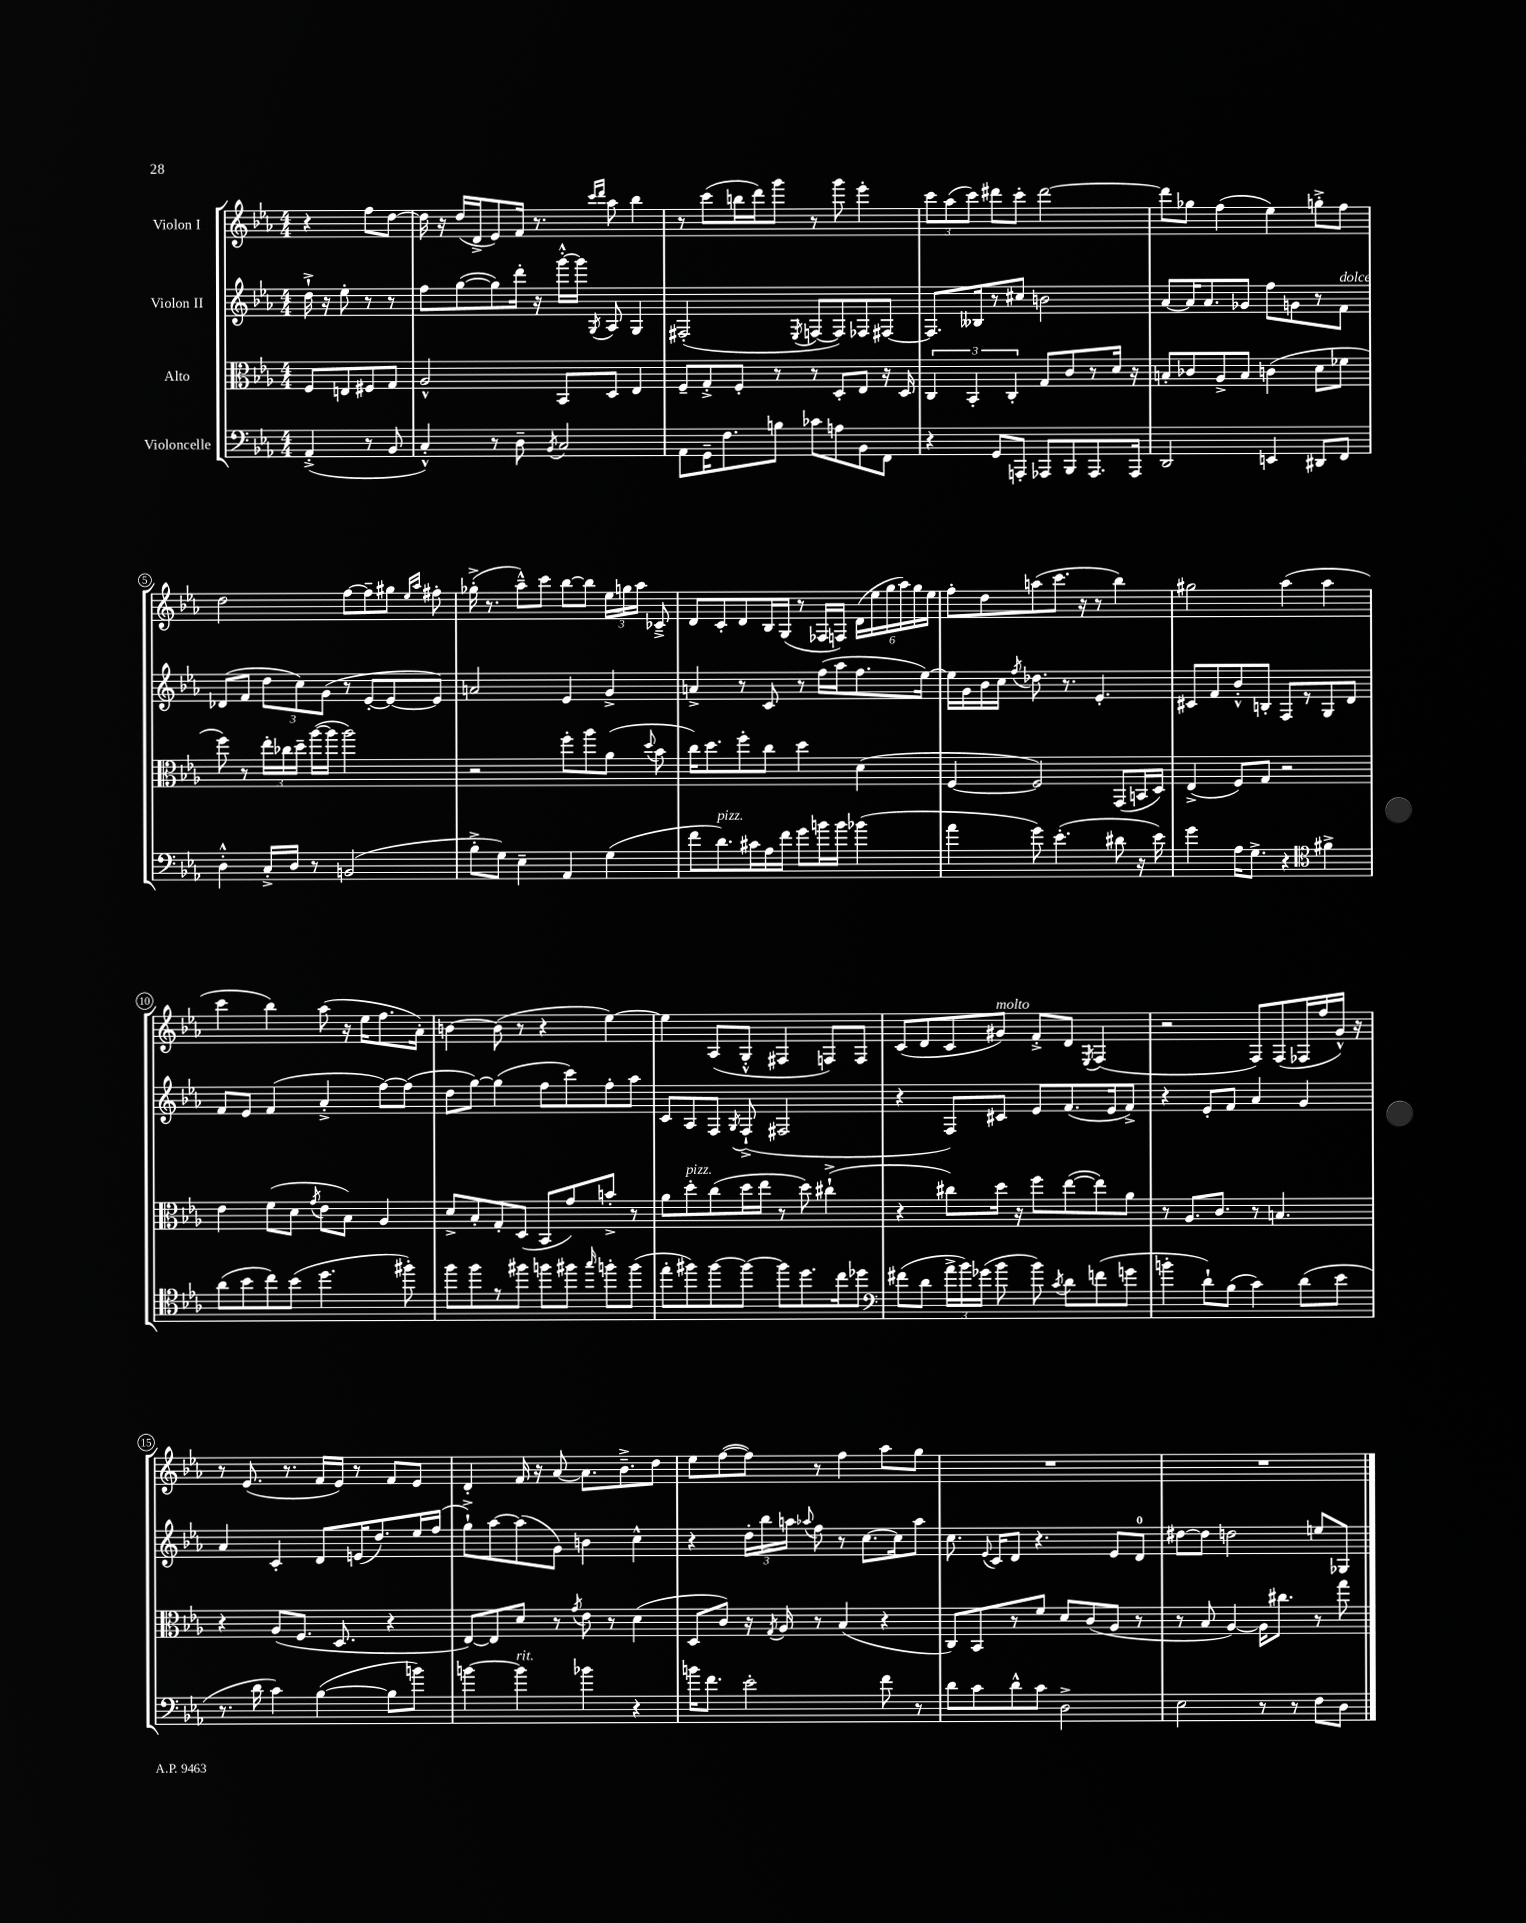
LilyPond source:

<<
\new StaffGroup <<
\new Staff = "s0" \with { instrumentName = "Violon I" } {
    \clef treble \key ees \major \numericTimeSignature \time 4/4 \partial 2
    \autoBeamOff r4 f''8[ d''8]~ |
    d''16 r16 d''16[( d'16-> ees'8) f'16] r8. \grace { c'''16[ d'''16] } aes''8 bes''4 |
    r8 c'''8[( b''16 d'''16) g'''8] r8 g'''8 ees'''4-. |
    \tuplet 3/2 { c'''8[ aes''8( c'''8]) } dis'''8[ c'''8]-. dis'''2~ |
    dis'''8[ ges''8] f''4( ees''4) g''8[-.-> f''8] |
    d''2 f''8[~ f''8-- gis''8] \grace { ees''16[ aes''16] } fis''8-. |
    ges''16-.->( r8. aes''8[---^) c'''8] bes''8[~ bes''8] \tuplet 3/2 { ees''16[ g''16 aes''16] } ces'8---> |
    d'8[ c'8-. d'8 bes16 g16]( r8 fes16[ f16]) \tuplet 6/4 { d'16[( ees''16 g''16 aes''16) g''16 ees''16] } |
    f''8[-. d''8 a''8( c'''8.] r16 r8 bes''4) |
    gis''2 aes''4( aes''4 |
    c'''4 bes''4) aes''8( r16 ees''16[ f''8. aes'16]-.) |
    b'4~ b'8( r8 r4 ees''4~) |
    ees''4 aes8[( g8]-.-^ fis4 f8[) f8] |
    c'8[( d'8 c'8 gis'8]^\markup { \italic "molto" }) f'8[-.-> d'8] \acciaccatura { ees8 } f4( |
    r2 f8[) f8( fes16 f''16 g'16]-^) r16 |
    r8 ees'8.( r8. f'16[ ees'16]) r8 f'8[ ees'8] |
    d'4-. f'16 r16 aes'8~ aes'8.[ bes'8.---> d''8] |
    ees''8[ f''8~( f''8]) r8 f''4 aes''8[ g''8] |
    R1 |
    R1 \bar "|." |
}
\new Staff = "s1" \with { instrumentName = "Violon II" } {
    \clef treble \key ees \major \numericTimeSignature \time 4/4 \partial 2
    \autoBeamOff d''16-!-> r16 ees''8-. r8 r8 |
    f''8[ g''8~( g''8) d'''16]-. r16 g'''16[~-.-^ g'''16] \acciaccatura { g8 } aes8 g4 |
    fis2-.( \acciaccatura { ees8 } f8[~ f8) fes8 fis8]~ |
    fis8.[ beses16 r8 cis''8] b'2 |
    aes'8[~ aes'16 aes'8. ges'8] f''8[ g'8 r8 f'8]^\markup { \italic "dolce" } |
    des'8[( f'8] \tuplet 3/2 { d''8[ c''8) g'8]( } r8 ees'8[~-. ees'8~ ees'8]) |
    a'2 ees'4 g'4-> |
    a'4-> r8 c'8 r8 f''16[( aes''16 f''8. ees''16]~) |
    ees''16[ g'16 bes'16 c''16] \acciaccatura { f''8 } des''8. r8. ees'4.-. |
    cis'8[ f'8 bes'8-.-^ b8]-. f8[ r8 g8 d'8] |
    f'8[ ees'8] f'4( aes'4-.-> f''8[~) f''8]( |
    d''8[ g''8]~) g''4( f''8[ c'''8) f''8-. aes''8] |
    c'8[ aes8 f8] \acciaccatura { g8 } f8-!->( fis2 |
    r4 f8[) cis'8] ees'8[ f'8.( ees'16 f'8]->) |
    r4 ees'8[-. f'8] aes'4 g'4 |
    aes'4 c'4-. d'8[ e'16( d''8.) ees''16 f''16]( |
    g''8[-!->) aes''8~ aes''8( g'8]) b'4 c''4-^ |
    r4 \tuplet 3/2 { d''16[-. bes''16 a''16] } \appoggiatura { aes''8 } f''8 r8 c''8.[~ c''16 aes''8] |
    c''8. \appoggiatura { ees'8 } c'16[ d'8] r4. ees'8[ d'8]-0 |
    dis''8[~ dis''8] d''2 e''8[ ges8] \bar "|." |
}
\new Staff = "s2" \with { instrumentName = "Alto" } {
    \clef alto \key ees \major \numericTimeSignature \time 4/4 \partial 2
    \autoBeamOff f8[ e8 fis8 g8] |
    aes2-^ bes,8[ d8] ees4 |
    f8[-- g8-.-> f8]-. r8 r8 d8[-. ees8] r16 d16 |
    \tuplet 3/2 { c4 bes,4-. c4-. } g8[ c'8 r8 d'16] r16 |
    b8[-. ces'8 aes8-> b8] c'4( d'8[ fes'8] |
    f''8) r8 \tuplet 3/2 { ees''16[-. ces''16 d''16]-- } aes''16[~( aes''16] aes''2) |
    r2 f''8[-. aes''8 aes'8]( \appoggiatura { d''8 } bes'8 |
    c''16[) d''8. f''8-. c''8] d''4 d'4( |
    f4~ f2) g,8[( b,16 d16]) |
    ees4->( f8[) g8] r2 |
    ees'4 f'8[( d'8] \acciaccatura { g'8 } ees'8[ bes8]) aes4 |
    d'8[-> bes8-. g8-. d8]( bes,8[ g'8) b'8]-.-> r8 |
    aes'8[ d''8-.^\markup { \italic "pizz." } c''8( d''16 ees''16] r8 d''8) cis''4-!->( |
    r4 cis''8[) d''16] r16 f''8[ ees''8~( ees''8) aes'8] |
    r8 aes8.[ c'8.] r8 b4. |
    r4 aes8[( f8.] d8. r4 |
    ees8[~) ees8 d'8] r8 \acciaccatura { g'8 } ees'8 r8 d'4( |
    d8[ c'8]) r16 \acciaccatura { g8 } aes16 r8 bes4( r4 |
    c8[) bes,8 r8 f'8] d'8[ c'8( aes8] r8 |
    r8 bes8 aes4~) aes16[ cis''8.] r8 g''8 \bar "|." |
}
\new Staff = "s3" \with { instrumentName = "Violoncelle" } {
    \clef bass \key ees \major \numericTimeSignature \time 4/4 \partial 2
    \autoBeamOff aes,4-.->( r8 bes,8 |
    c4-.-^) r8 d8-- \acciaccatura { bes,8 } c2 |
    aes,8[ g,16-- f8. b8] ces'8[ a8 bes,8 f,8] |
    r4 g,8[ a,,8]-. aes,,8[ bes,,8 aes,,8. aes,,16] |
    d,2 e,4 dis,8[ f,8] |
    d4-.-^ c16[-.-> d16] r8 b,2( |
    bes8[-.-> g8]) ees4-- aes,4 g4( |
    f'8[ d'8.^\markup { \italic "pizz." }) cis'16 aes16 f'16] g'8[ b'16 b'16] bes'4( |
    aes'4 g'8) ees'4.-.( dis'8 r16 ees'16) |
    g'4 aes16[ g8.]-> r4 \clef tenor fis'4-> |
    aes'8[( bes'8 c''8) bes'8]( d''4. fis''8-.) |
    f''8[ f''8 r8 fis''8] f''8[ fis''8] \grace { g''16 } f''8[-. f''8]( |
    ees''8[-. fis''8) fis''8~ fis''8]~ fis''8[ d''8. c''16 des''8] |
    \clef bass fis'8[( d'8] \tuplet 3/2 { aes'16[-> bes'16) ges'16]( } bes'8 bes'8) \acciaccatura { c'8 } d'8[ f'8( g'8] |
    b'4-. d'8[-!) bes8]( c'4) d'8[( ees'8] |
    r8. d'16 c'4) bes4~( bes8[ b'8]) |
    b'4~ b'4^\markup { \italic "rit." } bes'4 r4 |
    b'16[ f'8.] ees'2-. f'8 r8 |
    d'8[ c'8 d'8-^ c'8] d2-> |
    ees2 r8 r8 f8[ d8] \bar "|." |
}
>>
>>
\layout { \context { \Score \override BarNumber.stencil = #(make-stencil-circler 0.1 0.3 ly:text-interface::print) } }
